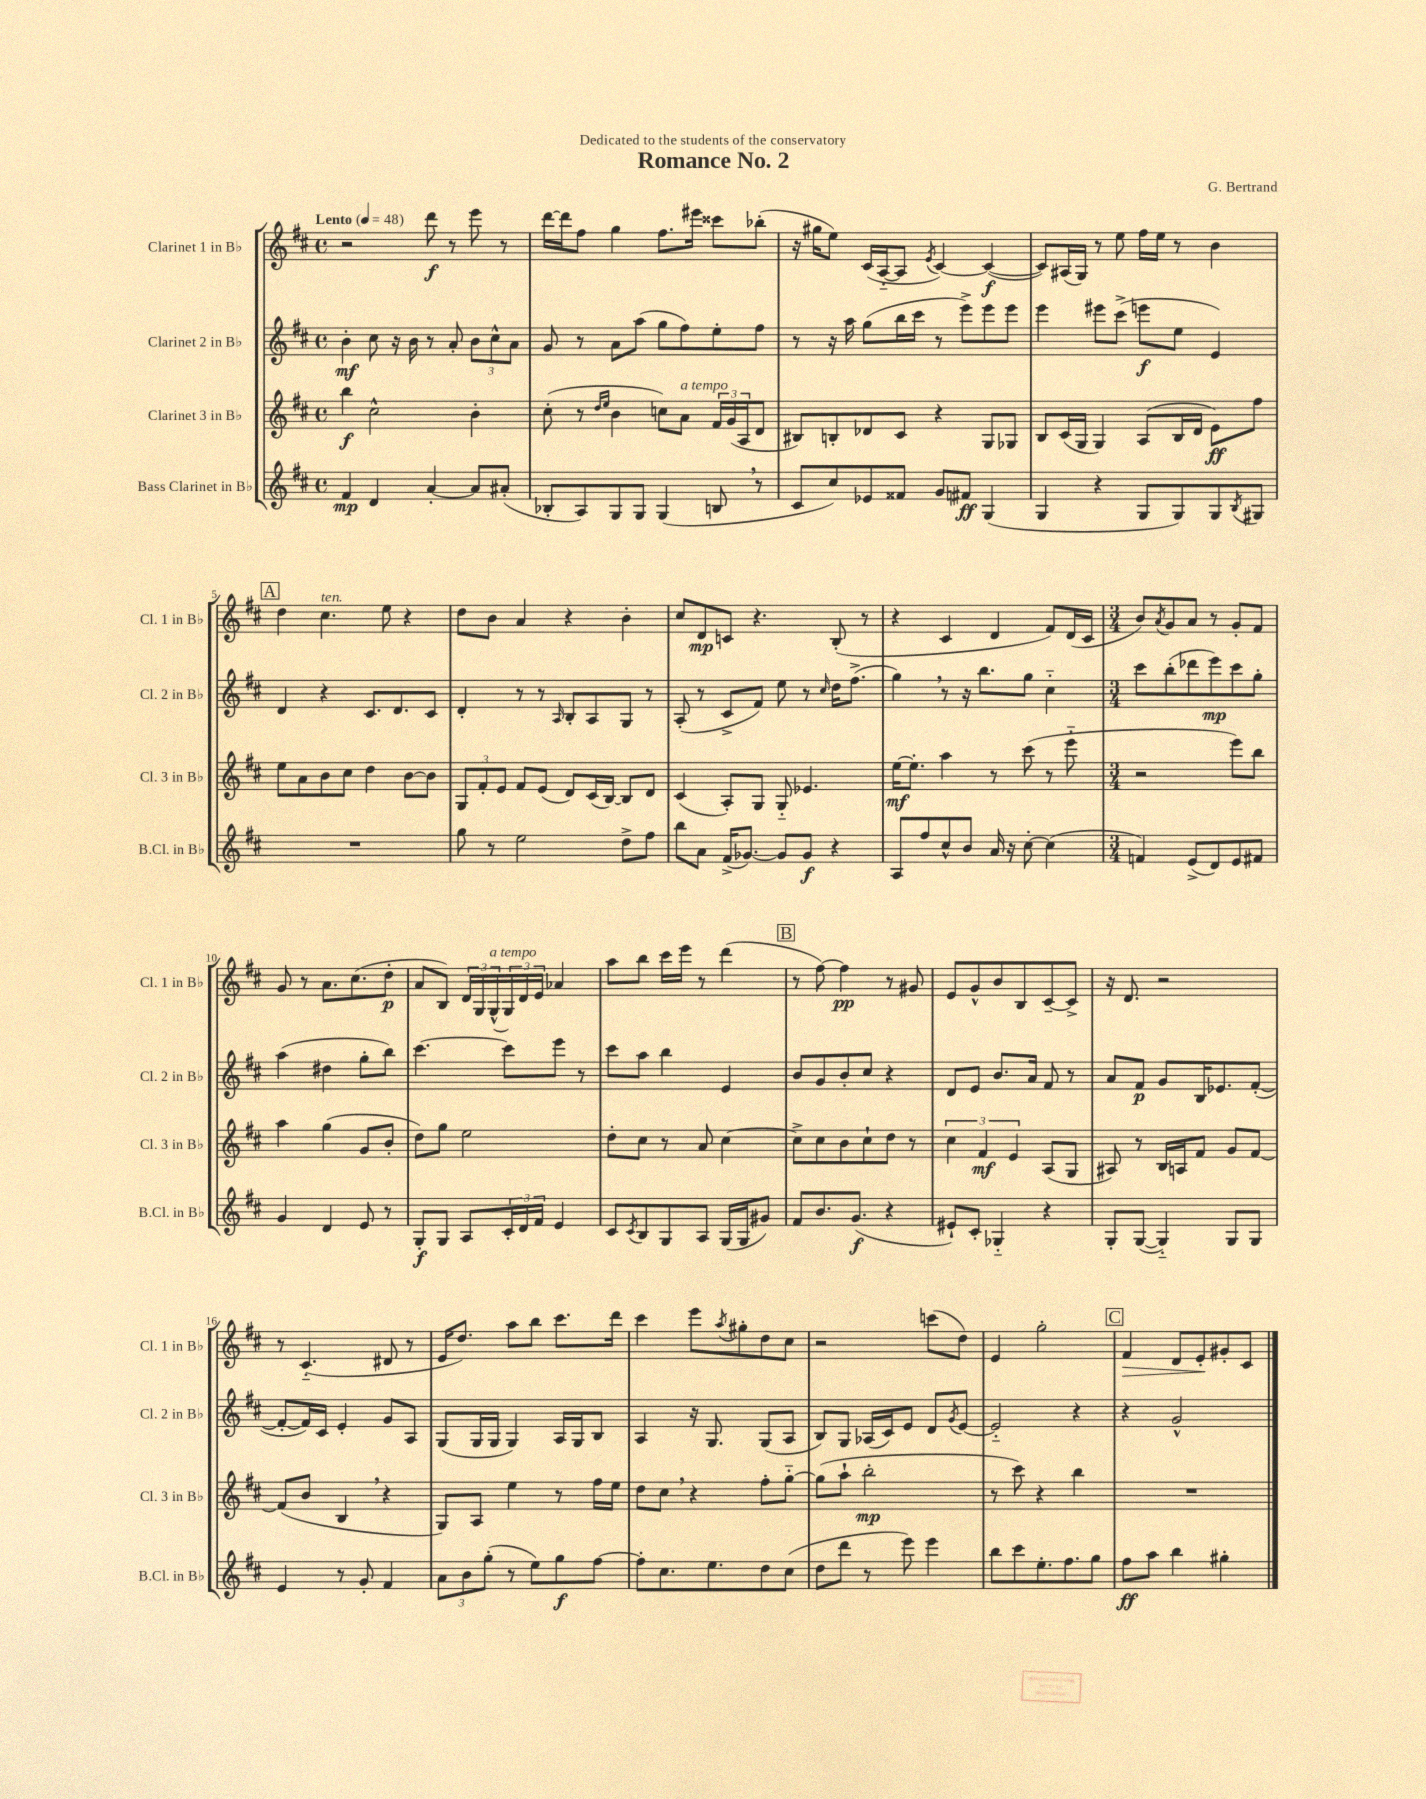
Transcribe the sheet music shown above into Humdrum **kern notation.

**kern	**dynam	**kern	**dynam	**kern	**dynam	**kern	**dynam
*part4	*part4	*part3	*part3	*part2	*part2	*part1	*part1
*staff4	*staff4	*staff3	*staff3	*staff2	*staff2	*staff1	*staff1
*I"Bass Clarinet in B♭	*	*I"Clarinet 3 in B♭	*	*I"Clarinet 2 in B♭	*	*I"Clarinet 1 in B♭	*
*I'B.Cl. in B♭	*	*I'Cl. 3 in B♭	*	*I'Cl. 2 in B♭	*	*I'Cl. 1 in B♭	*
*clefG2	*	*clefG2	*	*clefG2	*	*clefG2	*
*k[f#c#]	*	*k[f#c#]	*	*k[f#c#]	*	*k[f#c#]	*
*M4/4	*	*M4/4	*	*M4/4	*	*M4/4	*
*met(c)	*	*met(c)	*	*met(c)	*	*met(c)	*
*MM48	*	*MM48	*	*MM48	*	*MM48	*
=1	=1	=1	=1	=1	=1	=1	=1
!	!	!	!	!	!	!LO:TX:a:B:t=Lento	!
4f#/	mp	4bb\	f	4b'\	mf	2r	.
4d/	.	2cc#^^\	.	8cc#\	.	.	.
.	.	.	.	16r	.	.	.
.	.	.	.	16b\	.	.	.
[4a'/	.	.	.	8r	.	8ddd\	f
.	.	.	.	8a'/	.	8r	.
8a/L]	.	4b'\	.	12b\L	.	8eee\	.
.	.	.	.	12cc#^^\	.	.	.
(8a#X'/J	.	.	.	.	.	8r	.
.	.	.	.	12a\J	.	.	.
=2	=2	=2	=2	=2	=2	=2	=2
8B-X'/L	.	(8cc#'\	.	8g/	.	[16ddd\LL	.
.	.	.	.	.	.	16ddd\J]	.
8A/)	.	8r	.	8r	.	8ff#\J	.
.	.	16qqdd/LL	.	.	.	.	.
.	.	16qqee/JJ	.	.	.	.	.
8G/	.	4b\	.	8a\L	.	4gg\	.
8G/J	.	.	.	(8aa\J	.	.	.
(4G/	.	8ccn\L)	.	8gg\L	.	8.ff#\L	.
!	!	!LO:TX:a:i:t=a tempo	!	!	!	!	!
.	.	8a\J	.	8ff#\)	.	.	.
.	.	.	.	.	.	16eee#X\Jk	.
8Bn,/	.	24f#/LL	.	8ee'\	.	8ccc##X\L	.
.	.	(24g/	.	.	.	.	.
.	.	24A/J	.	.	.	.	.
8r	.	8d/J	.	8ff#\J	.	(8bb-X'\J	.
=3	=3	=3	=3	=3	=3	=3	=3
8c#/L	.	8B#X/L)	.	8r	.	16r	.
.	.	.	.	.	.	16gg#X\KL	.
8cc#/)	.	8Bn'/	.	16r	.	8ee\J)	.
.	.	.	.	16aa\	.	.	.
8e-X/	.	8d-X/	.	(8gg\L	.	(16c#/LL	.
.	.	.	.	.	.	[16A/J	.
8f##X/J	.	8c#/J	.	16bb\L	.	8A/J]	.
.	.	.	.	16ccc#\JJ	.	.	.
.	.	.	.	.	.	8qe/	.
8g/L	.	4r	.	8r	.	[4c#/)	.
8f#X/J	ff	.	.	8eee^\L)	.	.	.
(4G/	.	8G/L	.	8eee\	.	(4c#/_	f
.	.	8G-X/J	.	8eee\J	.	.	.
=4	=4	=4	=4	=4	=4	=4	=4
4G/	.	8B/L	.	4eee\	.	8c#/L])	.
.	.	(16c#/L	.	.	.	(16A#X/L	.
.	.	16G/JJ	.	.	.	16G/JJ)	.
4r	.	4G/)	.	8eee#X\L	.	8r	.
.	.	.	.	(8ccc#^\J	.	8ee\	.
8G/L	.	(8A/L	.	8eeen\L	f	16ff#\LL	.
.	.	.	.	.	.	16ee\JJ	.
8G/)	.	16B/L	.	8ee\J	.	8r	.
.	.	16d/JJ	.	.	.	.	.
8G/	.	8e\L)	ff	4e/)	.	4b\	.
8qB/	.	.	.	.	.	.	.
8G#X/J	.	8ff#\J	.	.	.	.	.
!!LO:LB:g=z
!!LO:REH:place=s1:t=A
=5	=5	=5	=5	=5	=5	=5	=5
1r	.	8ee\L	.	4d/	.	4dd\	.
.	.	8a\	.	.	.	.	.
!	!	!	!	!	!	!LO:TX:a:i:t=ten.	!
.	.	8b\	.	4r	.	4.cc#\	.
.	.	8cc#\J	.	.	.	.	.
.	.	4dd\	.	8.c#/L	.	.	.
.	.	.	.	.	.	8ee\	.
.	.	.	.	8.d/	.	.	.
.	.	[8b\L	.	.	.	4r	.
.	.	8b\J]	.	8c#/J	.	.	.
=6	=6	=6	=6	=6	=6	=6	=6
8gg\	.	12G/L	.	4d'/	.	8dd\L	.
.	.	12f#'/	.	.	.	.	.
8r	.	.	.	.	.	8b\J	.
.	.	12e/J	.	.	.	.	.
2ee\	.	8f#/L	.	8r	.	4a/	.
.	.	(8e/J	.	8r	.	.	.
.	.	.	.	16qqA/	.	.	.
.	.	8d/L)	.	8B'/L	.	4r	.
.	.	(16c#/L	.	8A/	.	.	.
.	.	[16B/JJ)	.	.	.	.	.
8dd^\L	.	8B/L]	.	8G/J	.	4b'\	.
8ff#\J	.	8d/J	.	8r	.	.	.
=7	=7	=7	=7	=7	=7	=7	=7
8bb\L	.	(4c#/	.	(8A'/	.	8cc#/L	.
8a\J	.	.	.	8r	.	8d/	mp
(16f#^/KL	.	8A'/L)	.	8c#^/L	.	8cn/J	.
[8.g-X/J)	.	.	.	.	.	.	.
.	.	8G/J	.	8f#/J)	.	4.r	.
8g-/L]	.	8G/	.	8ee\	.	.	.
8g-/J	f	4.e-X/	.	8r	.	.	.
.	.	.	.	16qqcc#/	.	.	.
4r	.	.	.	16dd\KL	.	(8B'/	.
.	.	.	.	(8.ff#^\J	.	.	.
.	.	.	.	.	.	8r	.
=8	=8	=8	=8	=8	=8	=8	=8
8A/L	.	[16ee\KL	mf	4gg,\)	.	4r	.
.	.	8.ee'\J]	.	.	.	.	.
8ff#/	.	.	.	.	.	.	.
8cc#^^/	.	4aa\	.	8r	.	4c#/	.
8b/J	.	.	.	16r	.	.	.
.	.	.	.	8.bb\L	.	.	.
16a/	.	8r	.	.	.	4d/	.
16r	.	.	.	.	.	.	.
[8cc#'\	.	(8ccc#\	.	8gg\J	.	.	.
(4cc#\]	.	8r	.	4cc#\	.	8f#/L)	.
.	.	8eee\	.	.	.	(16d/L	.
.	.	.	.	.	.	16c#/JJ	.
=9	=9	=9	=9	=9	=9	=9	=9
*M3/4	*	*M3/4	*	*M3/4	*	*M3/4	*
4fn/)	.	2r	.	8ccc#\L	.	8b/L)	.
.	.	.	.	.	.	8qa/	.
.	.	.	.	(8bb'\	.	8g/	.
(8e^/L	.	.	.	8ddd-X\	.	8a/J	.
8d/)	.	.	.	8eee\)	mp	8r	.
8e/	.	8eee\L)	.	8ccc#\	.	8g'/L	.
8f#X/J	.	8bb\J	.	8gg'\J	.	8f#/J	.
!!LO:LB:g=z
=10	=10	=10	=10	=10	=10	=10	=10
4g/	.	4aa\	.	(4aa\	.	8g/	.
.	.	.	.	.	.	8r	.
4d/	.	(4gg\	.	4dd#X\	.	8.a\L	.
.	.	.	.	.	.	(8.cc#\	.
8e/	.	8g/L	.	8gg'\L	.	.	.
8r	.	8b'/J	.	8bb\J)	.	8dd'\J	p
=11	=11	=11	=11	=11	=11	=11	=11
8G'/L	f	8dd\L)	.	[4.ccc#\	.	8a/L	.
8G/J	.	8gg\J	.	.	.	8B/J)	.
8A/L	.	2ee\	.	.	.	24d/LL	.
.	.	.	.	.	.	24G/	.
!	!	!	!	!	!	!LO:TX:a:i:t=a tempo	!
.	.	.	.	.	.	(24G^^/	.
24c#'/L	.	.	.	8ccc#\L]	.	24G/)	.
24d/	.	.	.	.	.	24d/	.
24f#/JJ	.	.	.	.	.	24e/JJ	.
4e/	.	.	.	8eee\J	.	4a-X/	.
.	.	.	.	8r	.	.	.
=12	=12	=12	=12	=12	=12	=12	=12
8c#/L	.	8dd'\L	.	8ccc#\L	.	8aa\L	.
8qc#/	.	.	.	.	.	.	.
8B/	.	8cc#\J	.	8aa\J	.	8bb\J	.
8G/	.	8r	.	4bb\	.	16ccc#\LL	.
.	.	.	.	.	.	16eee\JJ	.
8A/J	.	8a/	.	.	.	8r	.
(16G/LL	.	[4cc#\	.	4e/	.	(4ddd\	.
16G/J	.	.	.	.	.	.	.
8g#X/J)	.	.	.	.	.	.	.
!!LO:REH:place=s1:t=B
=13	=13	=13	=13	=13	=13	=13	=13
8f#/L	.	8cc#^\L]	.	8b/L	.	8r	.
8.b/	.	8cc#\	.	8g/	.	[8ff#\)	.
.	.	8b\	.	8b'/	.	4ff#\]	pp
(8.g/J	f	.	.	.	.	.	.
.	.	8cc#`\	.	8cc#/J	.	.	.
4r	.	8dd\J	.	4r	.	8r	.
.	.	8r	.	.	.	8g#X/	.
=14	=14	=14	=14	=14	=14	=14	=14
8e#X`/L)	.	6cc#\	.	8d/L	.	8e/L	.
8c#'/J	.	.	.	8e/J	.	8g^^/	.
.	.	6f#/	mf	.	.	.	.
4G-X/	.	.	.	8.b/L	.	8b/	.
.	.	6e/	.	.	.	.	.
.	.	.	.	.	.	8B/	.
.	.	.	.	16a/Jk	.	.	.
4r	.	(8A/L	.	8f#/	.	[8c#~/	.
.	.	8G/J	.	8r	.	8c#^/J]	.
=15	=15	=15	=15	=15	=15	=15	=15
8G'/L	.	8A#X/)	.	8a/L	.	16r	.
.	.	.	.	.	.	8.d/	.
([8G/J	.	8r	.	8f#/J	p	.	.
4G/])	.	16B/LL	.	8g/L	.	2r	.
.	.	16An/J	.	.	.	.	.
.	.	8f#/J	.	16B/K	.	.	.
.	.	.	.	8.e-X/	.	.	.
8G/L	.	8g/L	.	.	.	.	.
8G/J	.	[8f#/J	.	([8f#'/J	.	.	.
!!LO:LB:g=z
=16	=16	=16	=16	=16	=16	=16	=16
4e/	.	(8f#/L]	.	8f#'/L_	.	8r	.
.	.	8b/J	.	16f#/L])	.	(4.c#/	.
.	.	.	.	16c#/JJ	.	.	.
8r	.	4B,/	.	4e'/	.	.	.
8g'/	.	.	.	.	.	.	.
4f#/	.	4r	.	8g/L	.	8d#X/	.
.	.	.	.	8A/J	.	8r	.
=17	=17	=17	=17	=17	=17	=17	=17
12a\L	.	8G/L)	.	(8G/L	.	16e/KL	.
.	.	.	.	.	.	8.dd/J)	.
12b\	.	.	.	.	.	.	.
.	.	8A/J	.	16G/L	.	.	.
(12gg'\J	.	.	.	.	.	.	.
.	.	.	.	16G/JJ	.	.	.
8r	.	4ee\	.	4G/)	.	8aa\L	.
8ee\L)	.	.	.	.	.	8bb\J	.
8gg\	f	8r	.	16A/LL	.	8.ccc#\L	.
.	.	.	.	16G/J	.	.	.
[8ff#\J	.	16ff#\LL	.	8B/J	.	.	.
.	.	16ee\JJ	.	.	.	16ddd\Jk	.
=18	=18	=18	=18	=18	=18	=18	=18
8ff#'\L]	.	8dd\L	.	4A/	.	4ccc#\	.
8.cc#\	.	8cc#,\J	.	.	.	.	.
.	.	4r	.	16r	.	8eee\L	.
8.ee\	.	.	.	8.G/	.	.	.
.	.	.	.	.	.	8qaa/	.
.	.	.	.	.	.	8gg#X'\	.
8dd\	.	8ff#'\L	.	(8G/L	.	8dd\	.
(8cc#\J	.	[8gg\J	.	8A/J	.	8cc#\J	.
=19	=19	=19	=19	=19	=19	=19	=19
8dd\L	.	(8gg\L]	.	8B/L)	.	2r	.
8ddd\J	.	8aa`\J	.	8G/J	.	.	.
8r	.	2bb'\	mp	(16A-X/LL	.	.	.
.	.	.	.	16c#/J)	.	.	.
8eee\)	.	.	.	8e/J	.	.	.
4eee\	.	.	.	8d/L	.	(8cccn\L	.
.	.	.	.	8qg/	.	.	.
.	.	.	.	[8e/J	.	8dd\J)	.
=20	=20	=20	=20	=20	=20	=20	=20
8bb\L	.	8r	.	2e/]	.	4e/	.
8ccc#\	.	8ccc#\)	.	.	.	.	.
8.ee'\	.	4r	.	.	.	2gg'\	.
8.ff#\	.	.	.	.	.	.	.
.	.	4bb\	.	4r	.	.	.
8gg\J	.	.	.	.	.	.	.
!!LO:REH:place=s1:t=C
=21	=21	=21	=21	=21	=21	=21	=21
!	!	!	!	!	!	!	!LO:HP:b
8ff#\L	ff	2.r	.	4r	.	4f#/	>
8aa\J	.	.	.	.	.	.	.
4bb\	.	.	.	2g^^/	.	8d/L	.
.	.	.	.	.	.	8e'/	.
4gg#X'\	.	.	.	.	.	8g#X'/	]
.	.	.	.	.	.	8c#/J	.
==	==	==	==	==	==	==	==
*-	*-	*-	*-	*-	*-	*-	*-
